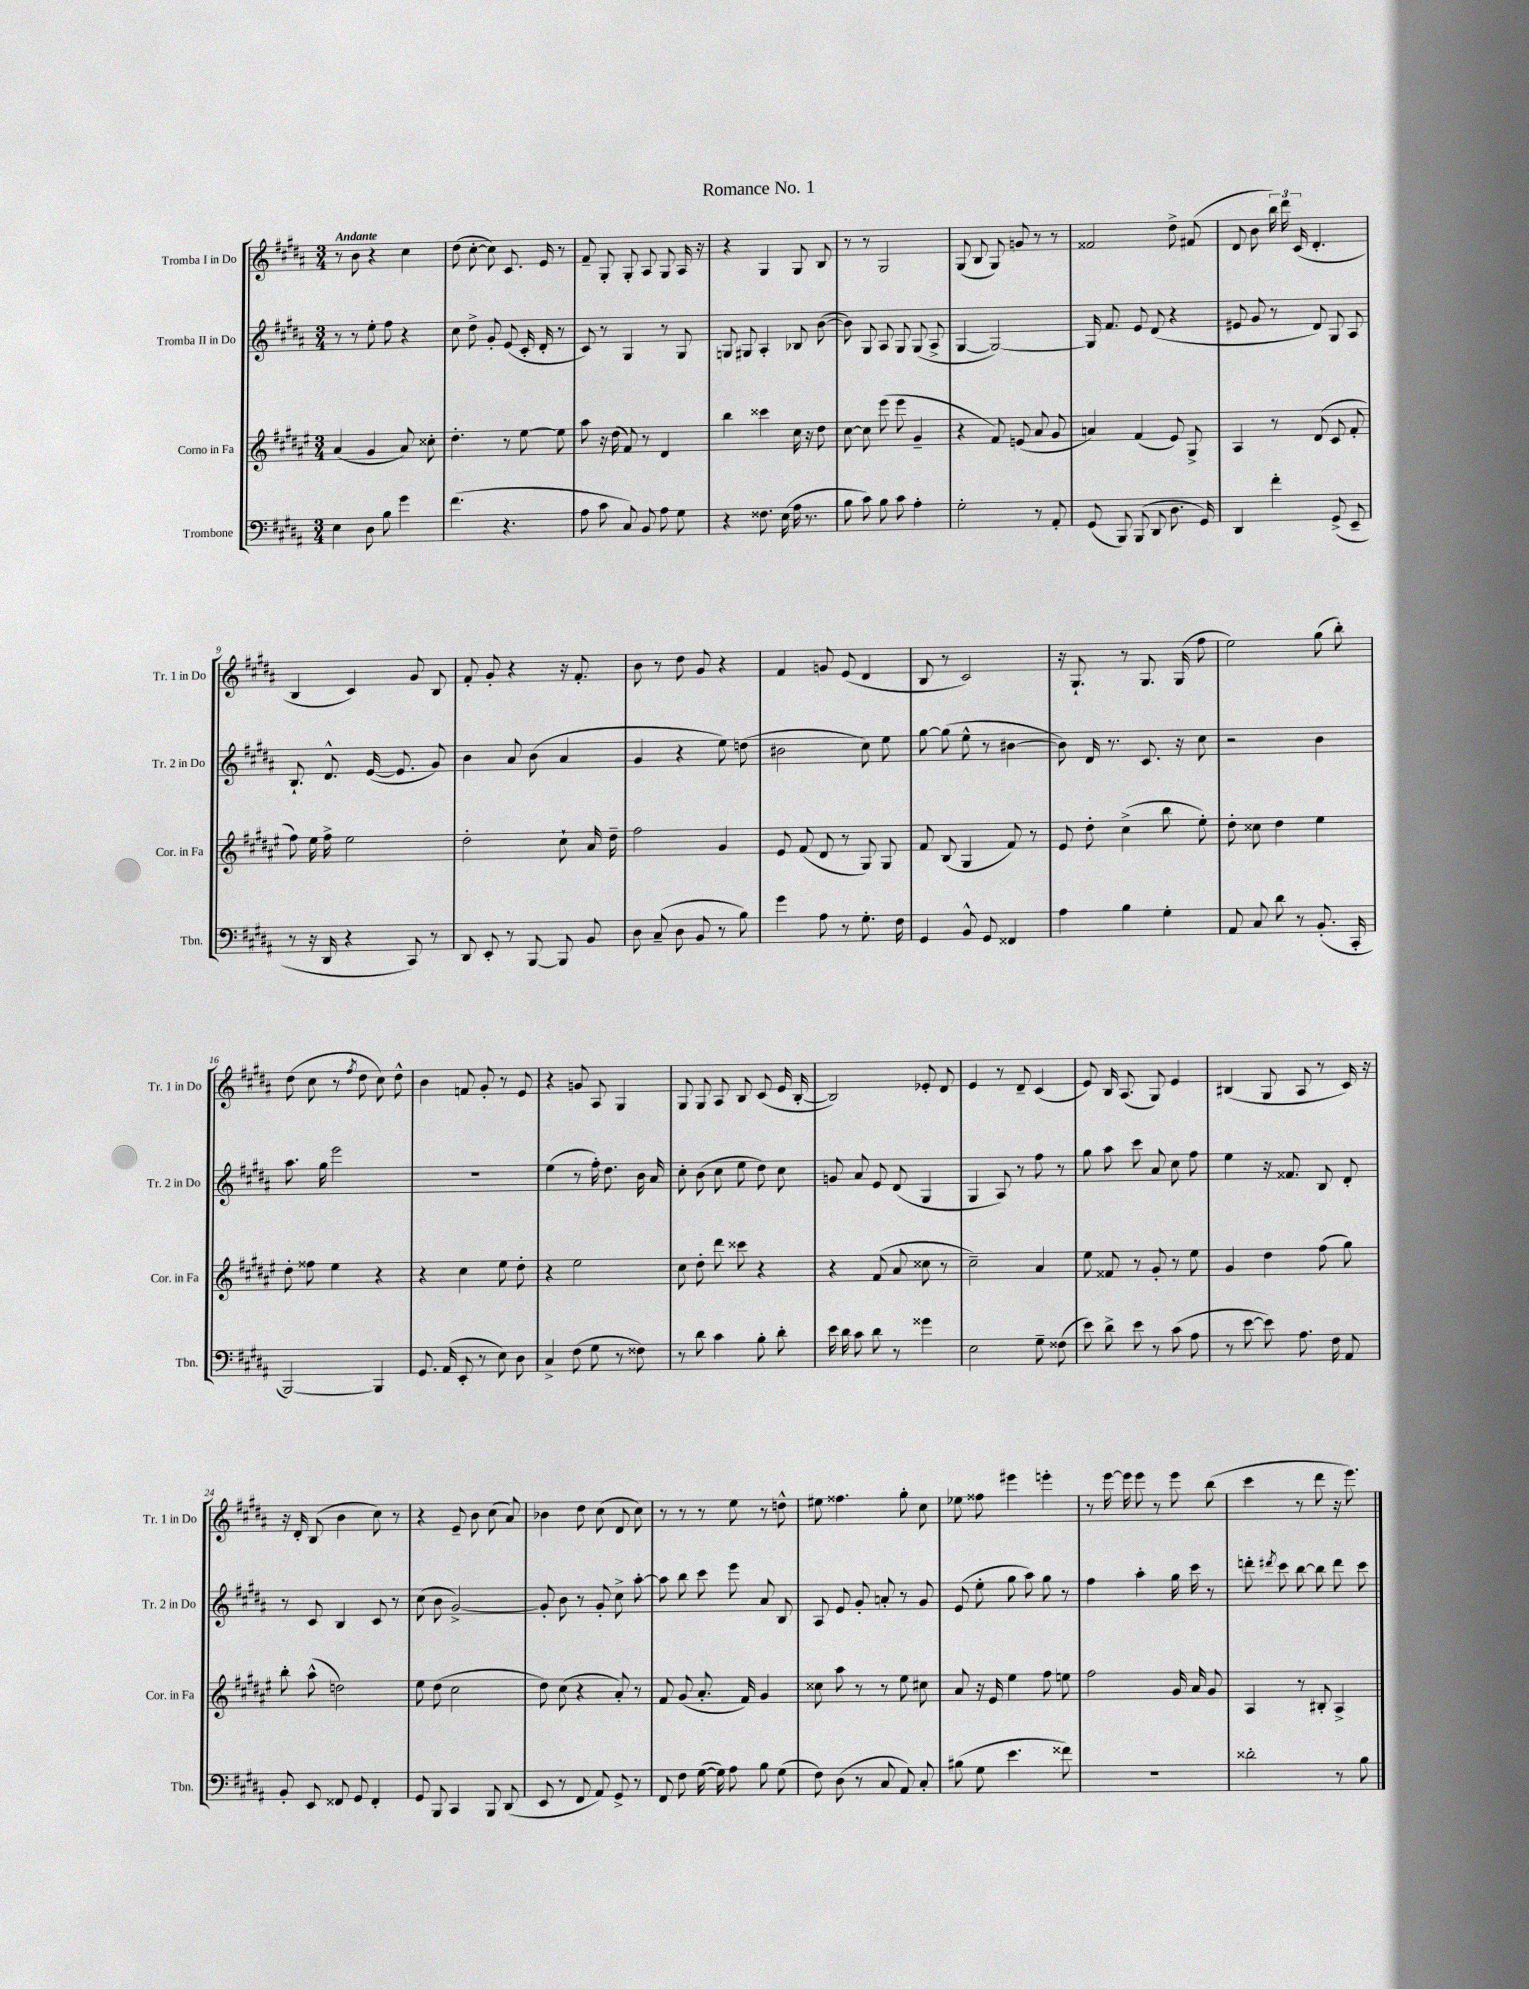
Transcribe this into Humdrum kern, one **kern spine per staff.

**kern	**kern	**kern	**kern
*part4	*part3	*part2	*part1
*staff4	*staff3	*staff2	*staff1
*I"Trombone	*I"Corno in Fa	*I"Tromba II in Do	*I"Tromba I in Do
*I'Tbn.	*I'Cor. in Fa	*I'Tr. 2 in Do	*I'Tr. 1 in Do
*clefF4	*clefG2	*clefG2	*clefG2
*k[f#c#g#d#a#]	*k[f#c#g#d#a#e#]	*k[f#c#g#d#a#]	*k[f#c#g#d#a#]
*M3/4	*M3/4	*M3/4	*M3/4
=1	=1	=1	=1
!	!	!	!LO:TX:a:B:t=Andante
4E\	(4a#/	8r	8r
.	.	8r	8b\
8D#\	4g#/	8ee'\	4r
8B\	.	8ff#\	.
4g#\	8a#/)	4r	4cc#\
.	8cc##X'\	.	.
=2	=2	=2	=2
(4.f#\	4.dd#'\	8cc#\	(8dd#\
.	.	8dd#^\	[8cc#'\
.	.	8g#'/	8cc#\])
4.r	8r	(8e/	8.c#/
.	[8ee#\	16c#'/	.
.	.	16d#'/	16e/
.	8ee#\]	8r	8r
=3	=3	=3	=3
8A#\	8aa#\	8c#/)	8f#~/
8c#\	16r	8r	8G#'/
.	(16dd#\	.	.
8C#/)	8f#/)	4G#/	8G#'/
8BB/	8r	.	8A#/
8A#\	4d#/	8r	8G#/
8G#\	.	8G#/	16A#/
.	.	.	16r
=4	=4	=4	=4
4r	4bb\	8Gn/	4r
.	.	8G#X/	.
8.F##X\	4ccc##X\	4A#'/	4G#/
(16E\	.	.	.
16A#\	16cc#\	8B-X/	8G#/
8.r	16r	.	.
.	8dd#\	([8b\	8B/
=5	=5	=5	=5
8B\	[8cc#\	8b\])	8r
8c#\)	8cc#\]	8G#/	8r
8B\	(8eee#\	8A#/	2G#/
8c#\	8eee#\	8G#/	.
4A#'\	4g#~/	(8G#/	.
.	.	8A#^/	.
=6	=6	=6	=6
2G#'\	4r	[4G#/	(8G#/
.	.	.	8B/
.	8f#/)	2G#/_)	8G#/)
.	(8en/	.	8gn/
8r	8a#/	.	8r
8AA#'/	8g#/	.	8r
=7	=7	=7	=7
(8GG#/	4an/)	16G#/]	2f##X/
.	.	8.f#/	.
8BBB/)	.	.	.
(8BBB/	(4f#/	8e/	.
8DD#/	.	(8d#/	.
8.D#\	8e#/)	4r	8dd#^\
.	8G#^/	.	(8f#X/
16GG#/)	.	.	.
=8	=8	=8	=8
4DD#/	4A#/	8e#X/	8d#/
.	.	8g#/	8b\
4f#'\	8r	8r	24bb\)
.	.	.	24ddd#\
.	.	.	(24c#/
.	(8d#/	8d#/)	4.d#'/
(8GG#^/	8c#/	8G#/	.
8EE~/	8f#'/	8A#/	.
!!LO:LB:g=z
=9	=9	=9	=9
8r	8ff#\)	8.B`/	4B/
16r	16ee#\	.	.
16DD#/	16ff#^\	8.d#^^/	.
4r	2ee#\	.	4c#/)
.	.	([16e/	.
.	.	8.e/]	.
8CC#/)	.	.	8g#/
8r	.	8g#/)	8B/
=10	=10	=10	=10
8DD#/	2dd#'\	4b\	8f#'/
8EE'/	.	.	8g#'/
8r	.	8a#/	4r
[8BBB/	.	(8b\	.
8BBB/]	8cc#`\	4a#/	16r
.	.	.	8.f#'/
8BB/	16a#/	.	.
.	16dd#~\	.	.
=11	=11	=11	=11
8D#\	2ff#\	4g#/	8b\
(8C#~/	.	.	8r
8D#\	.	4r	8dd#\
8BB/	.	.	8g#/
8r	4g#/	8ee\)	4r
8B\)	.	(8ddn\	.
=12	=12	=12	=12
4g#\	8e#/	2b#X\	4f#/
.	(8f#/	.	.
8A#\	8d#/	.	8gn/
8r	8r	.	(8e/
8.G#'\	8G#/)	8cc#\)	4d#/
.	8G#/	8ee\	.
16F#\	.	.	.
=13	=13	=13	=13
4GG#/	8f#/	[8gg#\	8B/
.	(8B/	(8gg#\]	8r
8BB^^/	4G#/	8ee^^\	2c#/)
8GG#/	.	8r	.
4FF##X/	8f#/)	[4b#X\	.
.	8r	.	.
=14	=14	=14	=14
4A#\	8e#/	8b#\])	16r
.	.	.	8.G#`/
.	8dd#'\	16d#/	.
.	.	8.r	.
4B\	(4cc#^\	.	8r
.	.	8.c#/	8.G#/
4G#'\	8bb\	.	.
.	.	16r	(16G#/
.	8ee#'\)	8cc#\	8ff#\
=15	=15	=15	=15
8AA#/	8dd#'\	2r	2ee\)
8C#/	8cc##X\	.	.
8d#\	4dd#\	.	.
8r	.	.	.
(8.BB'/	4ee#\	4b\	(8gg#\
.	.	.	8bb'\)
16CC#'/	.	.	.
!!LO:LB:g=z
=16	=16	=16	=16
[2BBB/)	8dd#'\	8.aa#\	(8dd#\
.	8ff##X\	.	8cc#\
.	.	16gg#\	.
.	4ee#\	2eee\	8r
.	.	.	8qff#/
.	.	.	8dd#\
4BBB/]	4r	.	8cc#\)
.	.	.	8dd#^^\
=17	=17	=17	=17
8.GG#/	4r	2.r	4b\
(16AA#/	.	.	.
8EE'/	4cc#\	.	8fn/
8r	.	.	8g#'/
8E\)	8ee#\	.	8r
8D#\	8dd#'\	.	8e/
=18	=18	=18	=18
4C#^/	4r	(4ee\	4r
(8F#\	2ee#\	8r	8gn/
8G#\	.	16ff#'\)	8A#/
.	.	8.dd#\	.
8r	.	.	4G#/
8F##X\)	.	16b\	.
.	.	16a#/	.
=19	=19	=19	=19
8r	8cc#\	8cc#'\	8G#/
8d#\	8dd#'\	(8b\	8G#/
4c#\	8ddd#\	8cc#\	8A#/
.	8ccc##X\	8ee\	8B/
8B'\	4r	8dd#\)	(8c#/
8d#'\	.	8cc#\	16e/
.	.	.	[16B'/
=20	=20	=20	=20
16e\	4r	8gn/	2B/])
16d#\	.	.	.
8c#\	.	8a#/	.
8d#\	(8f#/	8e/	.
8r	8a#/	(8d#/	.
4g##X\	8cc##X\	4G#/	8e-X'/
.	8r	.	8d#/
=21	=21	=21	=21
2E\	2cc#~\)	4G#/	4e/
.	.	8A#/)	8r
.	.	8r	8d#~/
8G#~\	4a#/	8ff#\	(4c#/
(8F##X\	.	8r	.
=22	=22	=22	=22
8e\)	8ee#\	8gg#\	8e/)
8d#^\	8f##X/	8aa#\	16B/
.	.	.	(8.A#/
8e\	8r	8ccc#\	.
8r	8g#'/	8a#/	8G#/)
(8c#\	8r	8cc#\	4e/
8A#\	8ee#\	8ff#\	.
=23	=23	=23	=23
8r	4g#/	4ee\	(4B#X/
[8e\	.	.	.
8e\])	4dd#\	16r	8G#/
.	.	8.f##X/	.
8.A#\	.	.	8A#/
.	(8ff#\	8B/	8r
16F#\	.	.	.
8AA#/	8gg#\)	8d#'/	16c#/)
.	.	.	16r
!!LO:LB:g=z
=24	=24	=24	=24
8BB'/	8bb'\	8r	16r
.	.	.	16d#'/
8EE/	(8aa#^^\	8c#/	(8B/
8FF##X/	2ddn\)	4B/	4b\
8GG#/	.	.	.
4FF##'/	.	8c#/	8cc#\)
.	.	8r	8r
=25	=25	=25	=25
8GG#/	8ee#\	(8cc#\	4r
8BBB/	(8dd#\	8b\	.
4CC#/	2cc#\	[2g#^/)	8e~/
.	.	.	8b\
8BBB/	.	.	(8cc#\
(8DD#/	.	.	8a#/)
=26	=26	=26	=26
8EE/	8dd#\)	8g#'/]	4b-X\
8r	(8cc#\	8b\	.
8FF#/	4r	8r	8dd#\
8AA#/)	.	8g#'/	(8cc#\
8GG#^/	8a#'/)	8cc#^\	8d#/
8r	8r	[8aa#'\	8cc#\)
=27	=27	=27	=27
8FF#/	8f#/	8aa#\]	8r
8F#\	(8g#/	8bb\	8r
([16G#\	8.a#'/	8ccc#\	8r
16G#\])	.	.	.
8A#\	.	8eee\	8ee\
.	16f#/)	.	.
8B\	4g#/	8a#/	8r
(8G#\	.	8B/	8ddn^^\
=28	=28	=28	=28
8F#\)	8cc##X\	8A#/	8ee#X\
(8D#\	8aa#\	8e/	4.ff##X\
8r	8r	8g#'/	.
8C#/	8r	8an'/	.
8AA#/)	8ee#\	8r	8gg#'\
8C#'/	8cc#X\	8g#/	8cc#\
=29	=29	=29	=29
(8B#X\	8a#/	(8e/	8ee-X\
8G#\	16r	8ee'\	8ff##X\
.	16e#/	.	.
4.e\	4ee#\	8gg#\	4eee#X\
.	.	8aa#\)	.
.	8ff#\	8gg#\	4eeen'\
8f##X\)	8een\	8r	.
=30	=30	=30	=30
2.r	2ff#\	4ff#\	8r
.	.	.	[16eee\
.	.	.	16eee\]
.	.	4aa#'\	8eee\
.	.	.	8r
.	16g#/	16gg#\	8eee\
.	16a#/	16ccc#\	.
.	8g#/	8r	(8bb\
=31	=31	=31	=31
2d##X'\	4A#/	8dddn'\	4ccc#\
.	.	8qddd#X/	.
.	.	8ccc#\	.
.	8r	[8bb\	8r
.	8B#X'/	8bb\]	8ddd#\
8r	4A#^/	8ddd#\	16r
.	.	.	8.eee\)
8B\	.	8ccc#\	.
==	==	==	==
*-	*-	*-	*-
